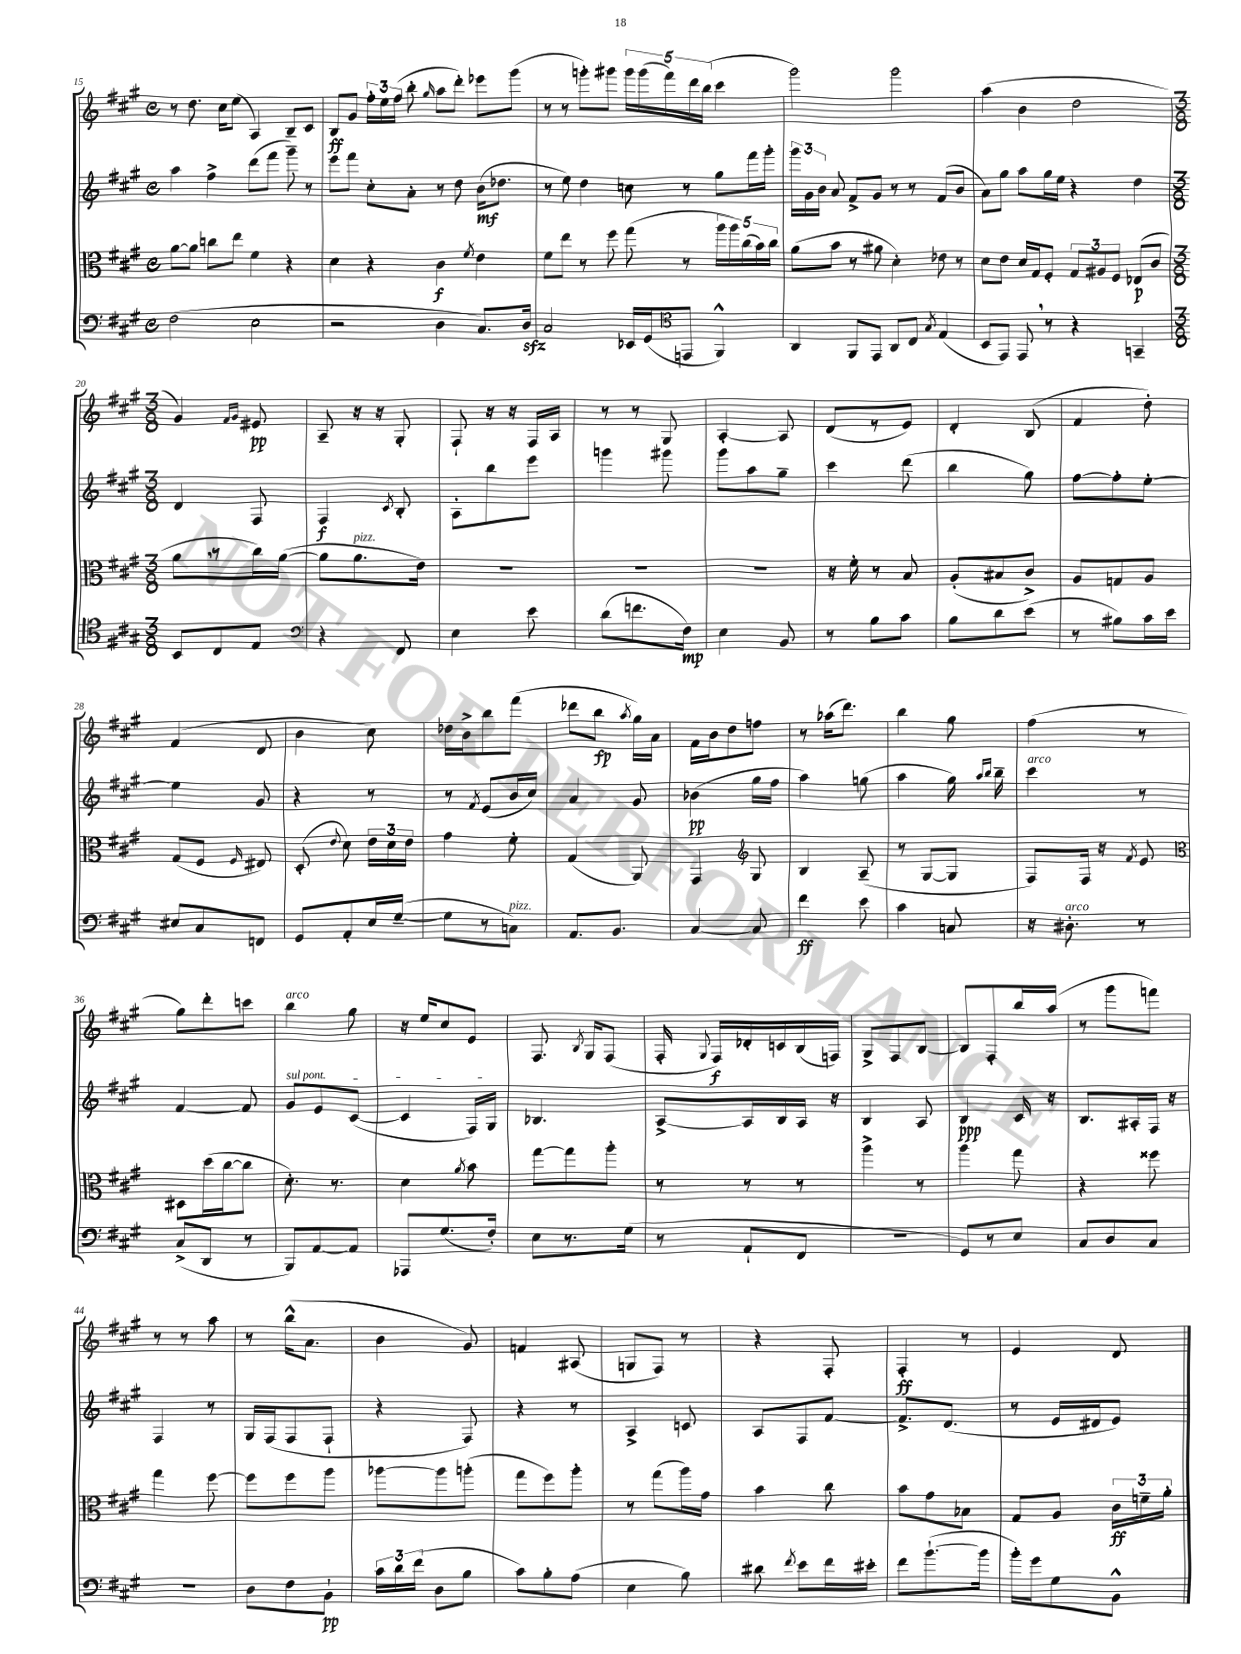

**kern	**dynam	**kern	**dynam	**kern	**dynam	**kern	**dynam
*part4	*part4	*part3	*part3	*part2	*part2	*part1	*part1
*staff4	*staff4	*staff3	*staff3	*staff2	*staff2	*staff1	*staff1
*clefF4	*	*clefC3	*	*clefG2	*	*clefG2	*
*k[f#c#g#]	*	*k[f#c#g#]	*	*k[f#c#g#]	*	*k[f#c#g#]	*
*M4/4	*	*M4/4	*	*M4/4	*	*M4/4	*
*met(c)	*	*met(c)	*	*met(c)	*	*met(c)	*
=15	=15	=15	=15	=15	=15	=15	=15
(2F#\	.	[8a\L	.	4aa\	.	8r	.
.	.	8a\J]	.	.	.	8.dd\	.
.	.	8ccn\L	.	4ff#^\	.	.	.
.	.	.	.	.	.	16cc#\KL	.
.	.	8ee\J	.	.	.	(8ee\J	.
2E\	.	4f#\	.	(8ddd\L	.	4A/)	.
.	.	.	.	8fff#\J	.	.	.
.	.	4r	.	8ggg#~\)	.	8B~/L	.
.	.	.	.	8r	.	8c#/J	.
=16	=16	=16	=16	=16	=16	=16	=16
2r	.	4d\	.	8eee\L	.	8B/L	ff
.	.	.	.	8fff#\J	.	8g#/J	.
.	.	4r	.	8cc#'\L	.	24ff#'\LL	.
.	.	.	.	.	.	24ee\	.
.	.	.	.	.	.	(24ff#\JJ	.
.	.	.	.	8a'\J	.	8bb'\	.
.	.	.	.	.	.	16qqgg#/	.
4D\	.	4c#\	f	8r	.	8aa\L	.
.	.	.	.	8dd\	.	8ddd'\J)	.
.	.	8qf#/	.	.	.	.	.
8.C#/L)	.	4e\	.	(16b\KL	mf	8eee-X\L	.
.	.	.	.	8.dd-X\J	.	.	.
.	.	.	.	.	.	(8ggg#\J	.
16Dzz/Jk	.	.	.	.	.	.	.
=17	=17	=17	=17	=17	=17	=17	=17
2C#/	.	8f#\L	.	8r	.	8r	.
.	.	8ee\J	.	8ee\)	.	8r	.
.	.	8r	.	4dd\	.	8gggn'\L)	.
.	.	8ff#\	.	.	.	8ggg#X\J	.
16EE-X/LL	.	(8gg#\	.	8ccn\	.	20ggg#\LL	.
.	.	.	.	.	.	(20ggg#\	.
(16GG#/J	.	.	.	.	.	.	.
.	.	.	.	.	.	20fff#\)	.
8EEn/J	.	8r	.	8r	.	.	.
.	.	.	.	.	.	20ddd\	.
.	.	.	.	.	.	(20bb\JJ	.
4FF#^^/)	.	20aa\LL	.	8gg#\L	.	4ccc#\	.
.	.	20aa\)	.	.	.	.	.
.	.	(20cc#\	.	.	.	.	.
.	.	.	.	16fff#\L	.	.	.
.	.	20b\)	.	.	.	.	.
.	.	.	.	16ggg#'\JJ	.	.	.
.	.	20cc#\JJ	.	.	.	.	.
=18	=18	=18	=18	=18	=18	=18	=18
*clefC4	*	*	*	*	*	*	*
4AA/	.	(8a\L	.	24ggg#\LL	.	2ggg#\)	.
.	.	.	.	24g#\	.	.	.
.	.	.	.	24b\JJ	.	.	.
.	.	8b\J	.	8a/	.	.	.
8FF#/L	.	8r	.	8f#^/L	.	.	.
8EE/J	.	8a#X\	.	8g#/J	.	.	.
8AA/L	.	4d'\)	.	8r	.	2ggg#\	.
8C#/J	.	.	.	8r	.	.	.
8qG#/	.	.	.	.	.	.	.
(4E/	.	8e-X\	.	(8f#/L	.	.	.
.	.	8r	.	8b/J	.	.	.
=19	=19	=19	=19	=19	=19	=19	=19
8BB/L	.	8d\L	.	8a\L)	.	(4aa\	.
8EE/J)	.	8e\J	.	8gg#\J	.	.	.
8EE,/	.	16d/LL	.	8aa\L	.	4b\	.
.	.	16G#/J	.	.	.	.	.
8r	.	8F#'/J	.	16gg#\L	.	.	.
.	.	.	.	16ee\JJ	.	.	.
4r	.	12G#/L	.	4r	.	2dd\	.
.	.	12A#X/	.	.	.	.	.
.	.	12F#/J	.	.	.	.	.
4GGn~/	.	(8E-X/L	p	4dd\	.	.	.
.	.	8c#/J	.	.	.	.	.
!!LO:LB:g=z
=20	=20	=20	=20	=20	=20	=20	=20
*M3/8	*	*M3/8	*	*M3/8	*	*M3/8	*
8BB/L	.	8a,\L	.	4d/	.	4g#/)	.
8C#/	.	8r	.	.	.	.	.
.	.	.	.	.	.	16qqf#/LL	.
.	.	.	.	.	.	16qqg#/JJ	.
8E/J	.	16cc#\L)	.	8F#/	.	8e#X/	pp
.	.	([16a\JJ	.	.	.	.	.
=21	=21	=21	=21	=21	=21	=21	=21
*clefF4	*	*	*	*	*	*	*
4r	.	8a\L]	.	4F#/	f	8A~/	.
!	!	!LO:TX:a:i:t=pizz.	!	!	!	!	!
.	.	8.a\	.	.	.	16r	.
.	.	.	.	.	.	16r	.
.	.	.	.	8qc#/	.	.	.
8FF#/	.	.	.	8B'/	.	8G#'/	.
.	.	16e\Jk)	.	.	.	.	.
=22	=22	=22	=22	=22	=22	=22	=22
4E\	.	4.r	.	8A'\L	.	8F#`/	.
.	.	.	.	8bb\	.	16r	.
.	.	.	.	.	.	16r	.
8e\	.	.	.	8eee\J	.	16F#/LL	.
.	.	.	.	.	.	16A/JJ	.
=23	=23	=23	=23	=23	=23	=23	=23
(8d\L	.	4.r	.	4gggn\	.	8r	.
8.fn\	.	.	.	.	.	8r	.
.	.	.	.	8ggg#X\	.	8G#/	.
16F#\Jk)	mp	.	.	.	.	.	.
=24	=24	=24	=24	=24	=24	=24	=24
4E\	.	4.r	.	8ggg#\L	.	[4A'/	.
.	.	.	.	8aa\	.	.	.
8BB/	.	.	.	8gg#~\J	.	8A/]	.
=25	=25	=25	=25	=25	=25	=25	=25
8r	.	16r	.	4ccc#\	.	(8d/L	.
.	.	16f#'\	.	.	.	.	.
8B\L	.	8r	.	.	.	8r	.
8c#\J	.	8B/	.	(8ddd\	.	8e/J)	.
=26	=26	=26	=26	=26	=26	=26	=26
8B\L	.	(8A'/L	.	4bb\	.	4d'/	.
8d\	.	8B#X/	.	.	.	.	.
(8e\J	.	8c#^/J)	.	8gg#\)	.	(8B/	.
=27	=27	=27	=27	=27	=27	=27	=27
8r	.	8A/L	.	[8ff#\L	.	4f#/	.
8B#X\L)	.	8Gn/	.	8ff#'\]	.	.	.
16c#\L	.	8A/J	.	[8ee'\J	.	8dd'\)	.
16e\JJ	.	.	.	.	.	.	.
!!LO:LB:g=z
=28	=28	=28	=28	=28	=28	=28	=28
8E#X/L	.	(8G#/L	.	4ee\]	.	(4f#/	.
8C#/	.	8F#/J	.	.	.	.	.
.	.	16qqF#/	.	.	.	.	.
8FFn/J	.	8E#X/)	.	8g#/	.	8d/	.
=29	=29	=29	=29	=29	=29	=29	=29
8GG#/L	.	(8D'/	.	4r	.	4b\	.
.	.	8qqe/	.	.	.	.	.
8AA'/	.	8d\)	.	.	.	.	.
16E/L	.	24e\LL	.	8r	.	8cc#\)	.
.	.	24d\	.	.	.	.	.
([16G#~/JJ	.	.	.	.	.	.	.
.	.	24e\JJ	.	.	.	.	.
=30	=30	=30	=30	=30	=30	=30	=30
8G#\L]	.	4g#\	.	8r	.	16dd-X\LL	.
.	.	.	.	.	.	16b^\J	.
.	.	.	.	8qf#/	.	.	.
8r	.	.	.	(8e/L	.	8bb\	.
!LO:TX:a:i:t=pizz.	!	!	!	!	!	!	!
8Cn\J)	.	8f#'\	.	16b/L	.	(8fff#\J	.
.	.	.	.	16cc#/JJ)	.	.	.
=31	=31	=31	=31	=31	=31	=31	=31
8.AA/L	.	(4G#/	.	4a/	.	8ddd-X\L	.
.	.	.	.	.	.	8bb\J	fp
8.BB/J	.	.	.	.	.	.	.
.	.	.	.	.	.	8qaa/	.
.	.	8AA/)	.	8g#/	.	16gg#\LL)	.
.	.	.	.	.	.	16a\JJ	.
=32	=32	=32	=32	=32	=32	=32	=32
[4C#/	.	4GG#/	.	(4b-X\	pp	16f#\LL	.
.	.	.	.	.	.	16b\J	.
.	.	.	.	.	.	8dd\	.
*	*	*clefG2	*	*	*	*	*
8C#/]	.	8G#/	.	16gg#\LL	.	8ffn\J	.
.	.	.	.	16ff#\JJ	.	.	.
=33	=33	=33	=33	=33	=33	=33	=33
4f#\	ff	4B/	.	4aa\)	.	8r	.
.	.	.	.	.	.	(16aa-X\KL	.
.	.	.	.	.	.	8.ddd\J)	.
8e\	.	(8A~/	.	(8ggn\	.	.	.
=34	=34	=34	=34	=34	=34	=34	=34
4c#\	.	8r	.	4aa\	.	4bb\	.
.	.	[8G#/L	.	.	.	.	.
8Cn/	.	8G#/J]	.	16gg#\)	.	8gg#\	.
.	.	.	.	16qqaa/LL	.	.	.
.	.	.	.	16qqbb/JJ	.	.	.
.	.	.	.	16bb~\	.	.	.
=35	=35	=35	=35	=35	=35	=35	=35
!	!	!	!	!LO:TX:a:i:t=arco	!	!	!
16r	.	8F#/L)	.	4ccc#\	.	(4ff#\	.
!LO:TX:a:i:t=arco	!	!	!	!	!	!	!
8.D#X'\	.	.	.	.	.	.	.
.	.	16F#/Jk	.	.	.	.	.
.	.	16r	.	.	.	.	.
.	.	8qf#/	.	.	.	.	.
8r	.	8e/	.	8r	.	8r	.
!!LO:LB:g=z
=36	=36	=36	=36	=36	=36	=36	=36
*	*	*clefC3	*	*	*	*	*
(8C#^/L	.	8D#X\L	.	[4f#/	.	8gg#\L)	.
8DD/J	.	(16dd\L	.	.	.	8ddd'\	.
.	.	[16cc#\J	.	.	.	.	.
8r	.	8cc#\J]	.	8f#/]	.	8cccn\J	.
=37	=37	=37	=37	=37	=37	=37	=37
!	!	!	!	!	!	!LO:TX:a:i:t=arco	!
!	!	!	!	!LO:TX:a:i:t=sul pont.	!	!	!
8BBB/L)	.	8.d'\)	.	8g#/L	.	4bb\	.
[8AA/	.	.	.	8e/	.	.	.
.	.	8.r	.	.	.	.	.
8AA/J]	.	.	.	([8c#/J	.	8gg#\	.
=38	=38	=38	=38	=38	=38	=38	=38
8AAA-X/L	.	4d\	.	4c#/]	.	16r	.
.	.	.	.	.	.	16ee/KL	.
(8.G#/	.	.	.	.	.	8cc#/	.
.	.	8qa/	.	.	.	.	.
.	.	8b\	.	16F#/LL)	.	8e/J	.
16F#'/Jk)	.	.	.	16G#/JJ	.	.	.
=39	=39	=39	=39	=39	=39	=39	=39
8E\L	.	[8gg#\L	.	4.B-X/	.	8.F#/	.
8.r	.	8gg#\]	.	.	.	.	.
.	.	.	.	.	.	8qB/	.
.	.	.	.	.	.	16G#/KL	.
.	.	8aa'\J	.	.	.	(8F#/J	.
(16G#\Jk	.	.	.	.	.	.	.
=40	=40	=40	=40	=40	=40	=40	=40
8r	.	8r	.	[8A^/L	.	16F#'/	.
.	.	.	.	.	.	8qqG#/	.
.	.	.	.	.	.	16F#/LL)	f
8AA`/L	.	8r	.	16A/L]	.	16d-X'/	.
.	.	.	.	16B/	.	16cn/	.
8FF#/J	.	8r	.	16A/JJ	.	(16B/	.
.	.	.	.	16r	.	16Fn/JJ)	.
=41	=41	=41	=41	=41	=41	=41	=41
4.r	.	4aa^\	.	4B/	.	8G#^/L	.
.	.	.	.	.	.	8F#/	.
.	.	8r	.	8A/	.	[8B/J	.
=42	=42	=42	=42	=42	=42	=42	=42
8GG#/L)	.	4aa\	.	4B/	ppp	8B/L]	.
8r	.	.	.	.	.	8F#'/	.
8E/J	.	8gg#\	.	16c#/	.	16bb/L	.
.	.	.	.	16r	.	(16aa/JJ	.
=43	=43	=43	=43	=43	=43	=43	=43
8C#/L	.	4r	.	8.B/L	.	8r	.
8D/	.	.	.	.	.	8ggg#\L	.
.	.	.	.	16A#X'/L	.	.	.
8C#/J	.	8ff##X\	.	16F#/JJ	.	8fffn\J)	.
.	.	.	.	16r	.	.	.
!!LO:LB:g=z
=44	=44	=44	=44	=44	=44	=44	=44
4.r	.	4gg#\	.	4F#/	.	8r	.
.	.	.	.	.	.	8r	.
.	.	[8ff#\	.	8r	.	8aa\	.
=45	=45	=45	=45	=45	=45	=45	=45
8D\L	.	8ff#\L]	.	16G#/LL	.	8r	.
.	.	.	.	(16F#/J	.	.	.
8F#\	.	8ff#\	.	8F#/	.	(16bb^^\KL	.
.	.	.	.	.	.	8.a\J	.
8BB`\J	pp	8aa\J	.	8F#`/J	.	.	.
=46	=46	=46	=46	=46	=46	=46	=46
24c#\LL	.	[8aa-X\L	.	4r	.	4b\	.
24d\	.	.	.	.	.	.	.
(24f#\JJ	.	.	.	.	.	.	.
8D\L	.	8aa-\]	.	.	.	.	.
8B\J	.	(8aan'\J	.	8F#/)	.	8g#/)	.
=47	=47	=47	=47	=47	=47	=47	=47
8c#\L)	.	8gg#\L	.	4r	.	4fn/	.
8B'\	.	8ff#\)	.	.	.	.	.
(8A\J	.	8aa'\J	.	8r	.	(8A#X/	.
=48	=48	=48	=48	=48	=48	=48	=48
4E\	.	8r	.	4A^/	.	8Gn/L	.
.	.	(8gg#\L	.	.	.	8F#/J)	.
8B\)	.	16aa\L)	.	8cn/	.	8r	.
.	.	16g#\JJ	.	.	.	.	.
=49	=49	=49	=49	=49	=49	=49	=49
8d#X\	.	4b\	.	8A/L	.	4r	.
8qf#/	.	.	.	.	.	.	.
8e\L	.	.	.	8F#/	.	.	.
16f#\L	.	8cc#\	.	[8f#/J	.	8F#'/	.
16e#X'\JJ	.	.	.	.	.	.	.
=50	=50	=50	=50	=50	=50	=50	=50
8f#\L	.	8b\L	.	8.f#^/L]	.	4F#'/	ff
([8.b`\	.	8g#\	.	.	.	.	.
.	.	.	.	(8.d/J	.	.	.
.	.	8B-X\J	.	.	.	8r	.
16b\Jk]	.	.	.	.	.	.	.
=51	=51	=51	=51	=51	=51	=51	=51
16b'\LL)	.	8G#/L	.	8r	.	4e/	.
16g#\J	.	.	.	.	.	.	.
8G#\	.	8A/J	.	16e/LL	.	.	.
.	.	.	.	16d#X/J	.	.	.
8BB^^\J	.	24c#\LL	ff	8e/J)	.	8d/	.
.	.	24fn~\	.	.	.	.	.
.	.	24a'\JJ	.	.	.	.	.
==	==	==	==	==	==	==	==
*-	*-	*-	*-	*-	*-	*-	*-
